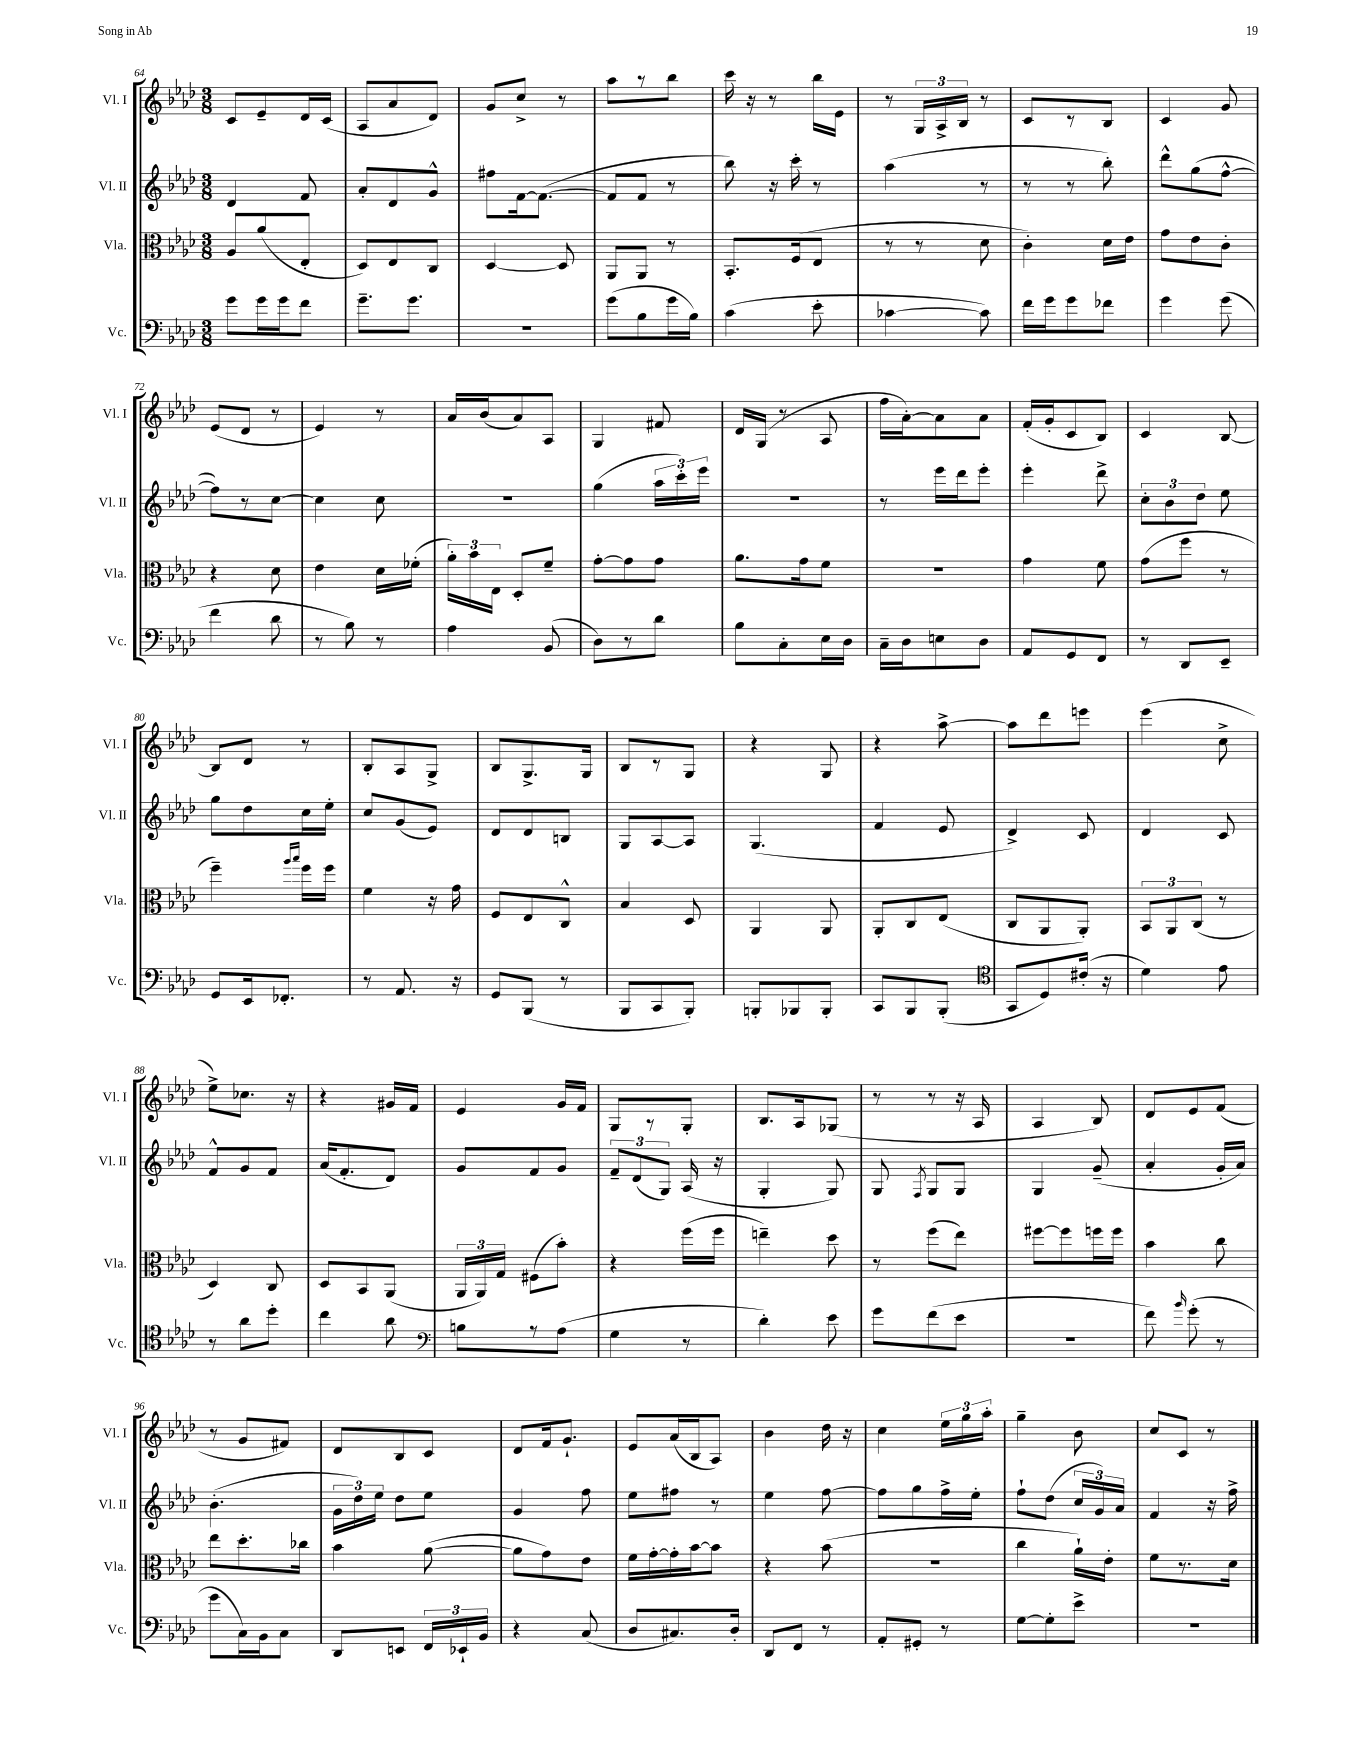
<<
\new StaffGroup <<
\new Staff = "s0" \with { instrumentName = "Vl. I" shortInstrumentName = "Vl. I" } {
    \clef treble \key aes \major \numericTimeSignature \time 3/8
    \autoBeamOff c'8[ ees'8-- des'16 c'16]( |
    aes8[ aes'8 des'8]) |
    g'8[ c''8]-> r8 |
    aes''8[ r8 bes''8] |
    c'''16 r16 r8 bes''16[ ees'16] |
    r8 \tuplet 3/2 { g16[ aes16-> bes16] } r8 |
    c'8[ r8 bes8] |
    c'4 g'8 |
    ees'8[( des'8] r8 |
    ees'4) r8 |
    aes'16[ bes'16( aes'8) aes8] |
    g4 fis'8 |
    des'16[ g16]( r8 aes8 |
    f''16[ aes'16~-.) aes'8 aes'8] |
    f'16[-.( g'16-. c'8 bes8]) |
    c'4 bes8~ |
    bes8[ des'8] r8 |
    bes8[-. aes8 g8]-> |
    bes8[ g8.-> g16] |
    bes8[ r8 g8] |
    r4 g8 |
    r4 aes''8~-> |
    aes''8[ des'''8 e'''8] |
    ees'''4( c''8-> |
    ees''8[->) ces''8.] r16 |
    r4 gis'16[ f'16] |
    ees'4 g'16[ f'16] |
    g8[ r8 g8]-. |
    bes8.[ aes16 ges8]( |
    r8 r8 r16 aes16 |
    aes4 bes8) |
    des'8[ ees'8 f'8]( |
    r8 g'8[ fis'8]) |
    des'8[ bes8 c'8] |
    des'8[ f'16 g'8.]-! |
    ees'8[ aes'16( bes16 aes8]) |
    bes'4 des''16 r16 |
    c''4 \tuplet 3/2 { ees''16[ g''16 aes''16]-. } |
    g''4-- bes'8 |
    c''8[ c'8] r8 \bar "|." |
}
\new Staff = "s1" \with { instrumentName = "Vl. II" shortInstrumentName = "Vl. II" } {
    \clef treble \key aes \major \numericTimeSignature \time 3/8
    \autoBeamOff des'4 f'8 |
    aes'8[-. des'8 g'8]-^ |
    fis''8[ f'16~ f'8.]~( |
    f'8[ f'8] r8 |
    bes''8) r16 c'''16-. r8 |
    aes''4( r8 |
    r8 r8 bes''8-.) |
    des'''8[-^ g''8( f''8]~-^ |
    f''8[) r8 c''8]~ |
    c''4 c''8 |
    R4. |
    g''4( \tuplet 3/2 { aes''16[ c'''16-.) ees'''16] } |
    R4. |
    r8 ees'''16[ des'''16 ees'''8]-. |
    ees'''4-. des'''8-> |
    \tuplet 3/2 { c''8[-. bes'8 des''8] } ees''8 |
    g''8[ des''8 c''16 ees''16]-. |
    c''8[ g'8( ees'8]) |
    des'8[ des'8 b8] |
    g8[ aes8~ aes8] |
    g4.( |
    f'4 ees'8 |
    des'4->) c'8 |
    des'4 c'8 |
    f'8[-^ g'8 f'8] |
    aes'16[( f'8.-. des'8]) |
    g'8[ f'8 g'8] |
    \tuplet 3/2 { f'8[-- des'8( g8]) } aes16( r16 |
    g4-. g8) |
    g8 \acciaccatura { f8 } g8[ g8] |
    g4 g'8--( |
    aes'4-. g'16[-. aes'16]) |
    bes'4.-.( |
    \tuplet 3/2 { g'16[ des''16) ees''16] } des''8[ ees''8] |
    g'4 f''8 |
    ees''8[ fis''8] r8 |
    ees''4 f''8~ |
    f''8[ g''8 f''16-> ees''16]-. |
    f''8[-! des''8]( \tuplet 3/2 { c''16[ g'16) aes'16] } |
    f'4 r16 f''16-> \bar "|." |
}
\new Staff = "s2" \with { instrumentName = "Vla." shortInstrumentName = "Vla." } {
    \clef alto \key aes \major \numericTimeSignature \time 3/8
    \autoBeamOff aes8[ aes'8( ees8]-. |
    des8[) ees8 c8] |
    des4~ des8 |
    aes,8[ aes,8] r8 |
    bes,8.[-. f16( ees8] |
    r8 r8 des'8 |
    c'4-.) des'16[ ees'16] |
    g'8[ ees'8 c'8]-. |
    r4 des'8 |
    ees'4 des'16[ fes'16]-.( |
    \tuplet 3/2 { aes'16[-.) bes'16 ees16] } des8[-. f'8]-- |
    g'8[~-. g'8 g'8] |
    aes'8.[ g'16 f'8] |
    R4. |
    g'4 f'8 |
    g'8[( f''8] r8 |
    f''4--) \grace { aes''16[ bes''16] } f''16[ f''16] |
    f'4 r16 g'16 |
    f8[ ees8 c8]-^ |
    bes4 des8 |
    aes,4 aes,8 |
    aes,8[-. c8 ees8]( |
    c8[ aes,8 aes,8]-.) |
    \tuplet 3/2 { bes,8[ aes,8 c8]( } r8 |
    des4) c8 |
    des8[ bes,8 aes,8]( |
    \tuplet 3/2 { aes,16[ aes,16) g16] } fis8[( bes'8]-.) |
    r4 f''16[( f''16] |
    e''4--) des''8 |
    r8 f''8[( ees''8]) |
    fis''8[~ fis''8 f''16 f''16] |
    bes'4 c''8 |
    ees''8[ des''8.-. ces''16] |
    bes'4 aes'8~( |
    aes'8[ g'8) ees'8] |
    f'16[ g'16~-. g'16-. bes'16~ bes'8] |
    r4 bes'8( |
    R4. |
    c''4 aes'16[-!) ees'16]-. |
    f'8[ r8. des'16] \bar "|." |
}
\new Staff = "s3" \with { instrumentName = "Vc." shortInstrumentName = "Vc." } {
    \clef bass \key aes \major \numericTimeSignature \time 3/8
    \autoBeamOff g'8[ g'16 g'16 f'8] |
    g'8.[-- g'8.] |
    r4. |
    g'8[( bes8 g'16 bes16]) |
    c'4( ees'8-. |
    ces'4~ ces'8) |
    f'16[ g'16 g'8 fes'8] |
    g'4 g'8( |
    f'4 des'8 |
    r8 bes8) r8 |
    aes4 bes,8( |
    des8[) r8 des'8] |
    bes8[ c8-. ees16 des16] |
    c16[-- des16 e8 des8] |
    aes,8[ g,8 f,8] |
    r8 des,8[ ees,8]-- |
    g,8[ ees,16 fes,8.]-. |
    r8 aes,8. r16 |
    g,8[ bes,,8]( r8 |
    bes,,8[ c,8 bes,,8]-.) |
    b,,8[-. bes,,8 bes,,8]-. |
    c,8[ bes,,8 bes,,8]-.( |
    \clef tenor g,8[ des8) cis'16]-.( r16 |
    des'4) ees'8 |
    r8 aes'8[ des''8]-. |
    c''4 aes'8 |
    \clef bass b8[ r8 aes8]( |
    g4 r8 |
    des'4-.) ees'8 |
    g'8[ f'8( ees'8] |
    R4. |
    f'8) \grace { bes'16 } g'8-.( r8 |
    g'8[ c16) bes,16 c8] |
    des,8[ e,8] \tuplet 3/2 { f,16[ ees,16-! bes,16] } |
    r4 c8( |
    des8[ cis8.) des16]-. |
    des,8[ f,8] r8 |
    aes,8[-. gis,8]-. r8 |
    g8[~ g8-. ees'8]-> |
    R4. \bar "|." |
}
>>
>>
\layout { \context { \Score currentBarNumber = #64 } }
